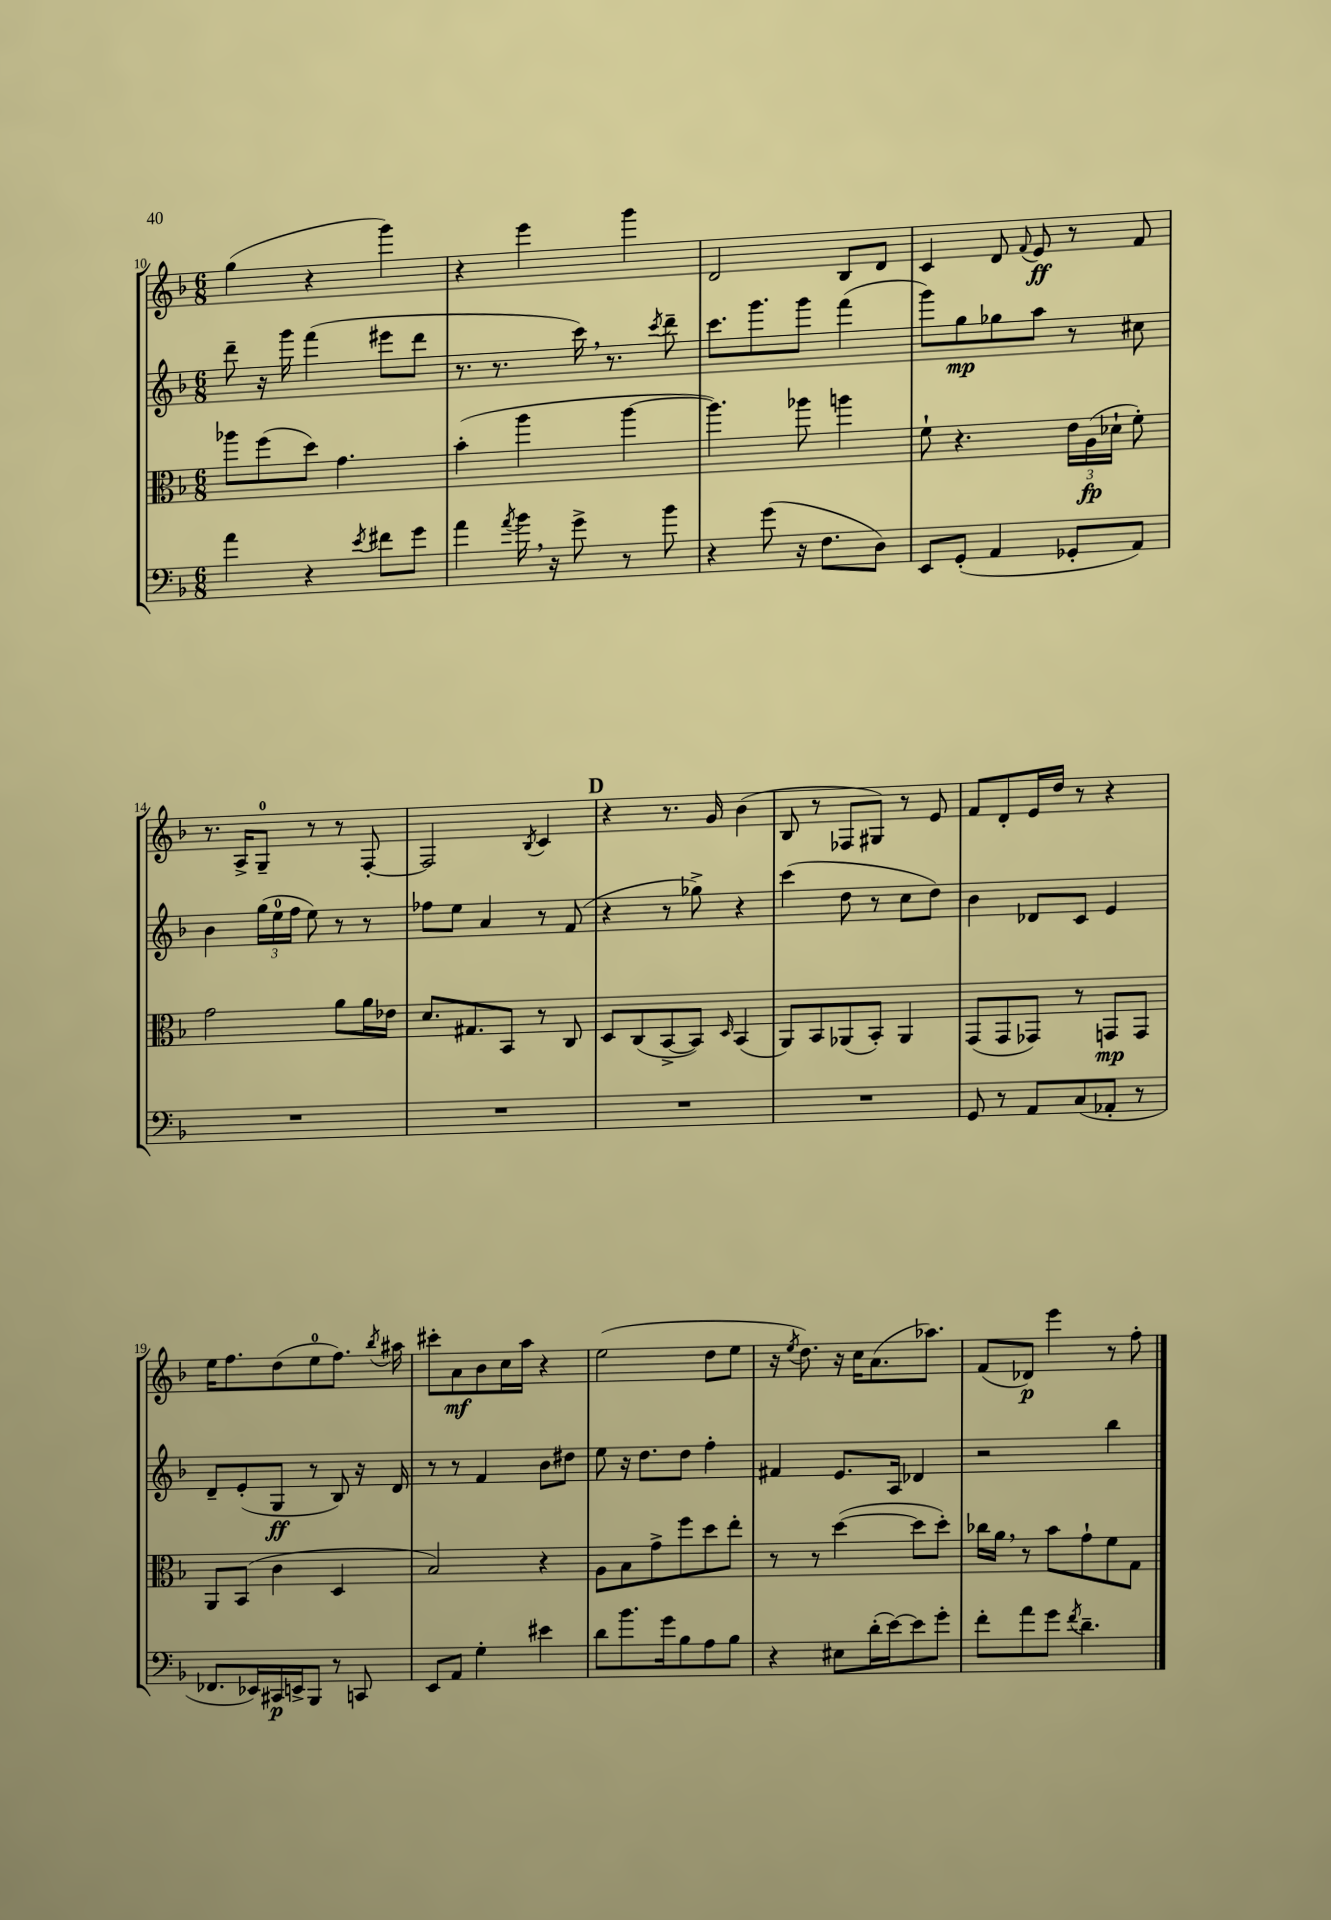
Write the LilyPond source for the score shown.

<<
\new StaffGroup <<
\new Staff = "s0" {
    \clef treble \key f \major \numericTimeSignature \time 6/8
    \autoBeamOff g''4( r4 g'''4) |
    r4 e'''4 g'''4 |
    d'2 bes8[ d'8] |
    c'4 d'8 \appoggiatura { f'8 } e'8\ff r8 f'8 |
    r8. a16[-> g8]-0-- r8 r8 f8~-. |
    f2 \acciaccatura { bes8 } c'4 |
    \mark \markup { \bold "D" } r4 r8. g'16 bes'4( |
    bes8 r8 fes8[ gis8]) r8 e'8 |
    f'8[ d'8-. e'16 d''16] r8 r4 |
    e''16[ f''8. d''8( e''8-0 f''8.]) \acciaccatura { bes''8 } ais''16 |
    cis'''8[-. a'8\mf bes'8 c''16 a''16] r4 |
    e''2( d''8[ e''8] |
    r16 \acciaccatura { e''8 } d''8.) r16 c''16[ a'8.( aes''8.]) |
    f'8[( des'8]\p) e'''4 r8 f''8-. \bar "|." |
}
\new Staff = "s1" {
    \clef treble \key f \major \numericTimeSignature \time 6/8
    \autoBeamOff d'''8-- r16 g'''16 f'''4( eis'''8[ d'''8] |
    r8. r8. c'''16) \breathe r8. \acciaccatura { c'''8 } d'''8-- |
    c'''8.[ g'''8. g'''8] f'''4( |
    g'''8[) g''8\mp ges''8 a''8] r8 cis''8 |
    bes'4 \tuplet 3/2 { g''16[( e''16-0 f''16] } e''8) r8 r8 |
    fes''8[ e''8] a'4 r8 f'8( |
    \mark \markup { \bold "D" } r4 r8 ges''8->) r4 |
    c'''4( d''8 r8 c''8[ d''8]) |
    bes'4 des'8[ c'8] e'4 |
    d'8[-- e'8-.( g8]\ff r8 bes8) r16 d'16 |
    r8 r8 f'4 bes'8[ dis''8] |
    e''8 r16 d''8.[ d''8] f''4-. |
    fis'4 e'8.[ a16] des'4 |
    r2 bes''4 \bar "|." |
}
\new Staff = "s2" {
    \clef alto \key f \major \numericTimeSignature \time 6/8
    \autoBeamOff aes''8[ f''8( d''8]) g'4. |
    bes'4-.( a''4 a''4~ |
    a''4.) aes''8 a''4 |
    f'8-! r4. \tuplet 3/2 { e'16[ a16\fp( des'16]-! } f'8-.) |
    g'2 a'8[ a'16 ees'16] |
    d'8.[ gis8. bes,8] r8 c8 |
    \mark \markup { \bold "D" } d8[ c8( bes,8~-> bes,8]) \grace { d16 } bes,4( |
    a,8[) bes,8 aes,8( bes,8]-.) aes,4 |
    g,8[( g,8 ges,8]) r8 g,8[\mp g,8] |
    a,8[ bes,8]( c'4 d4 |
    bes2) r4 |
    a8[ bes8 g'8-> f''8 d''8 e''8]-. |
    r8 r8 d''4~( d''8[ d''8]-.) |
    ces''16[ a'16] \breathe r8 bes'8[ g'8-! f'8 g8] \bar "|." |
}
\new Staff = "s3" {
    \clef bass \key f \major \numericTimeSignature \time 6/8
    \autoBeamOff a'4 r4 \acciaccatura { e'8 } fis'8[ g'8] |
    a'4 \acciaccatura { a'8 } bes'16 \breathe r16 g'8-> r8 bes'8 |
    r4 g'8( r16 f8.[ d8]) |
    e,8[ g,8]-.( a,4 ges,8[-. a,8]) |
    R2. |
    R2. |
    \mark \markup { \bold "D" } R2. |
    R2. |
    g,8 r8 a,8[ c8( aes,8]-. r8 |
    fes,8.[ ees,16) cis,16\p e,16-> bes,,8] r8 c,8 |
    e,8[ a,8] g4-. eis'4 |
    d'8[ bes'8. g'16 bes8 a8 bes8] |
    r4 eis8[ d'16-.( e'16~) e'8 g'8]-. |
    f'8[-. a'8 g'8] \acciaccatura { f'8 } d'4.-- \bar "|." |
}
>>
>>
\layout { \context { \Score currentBarNumber = #10 } }
